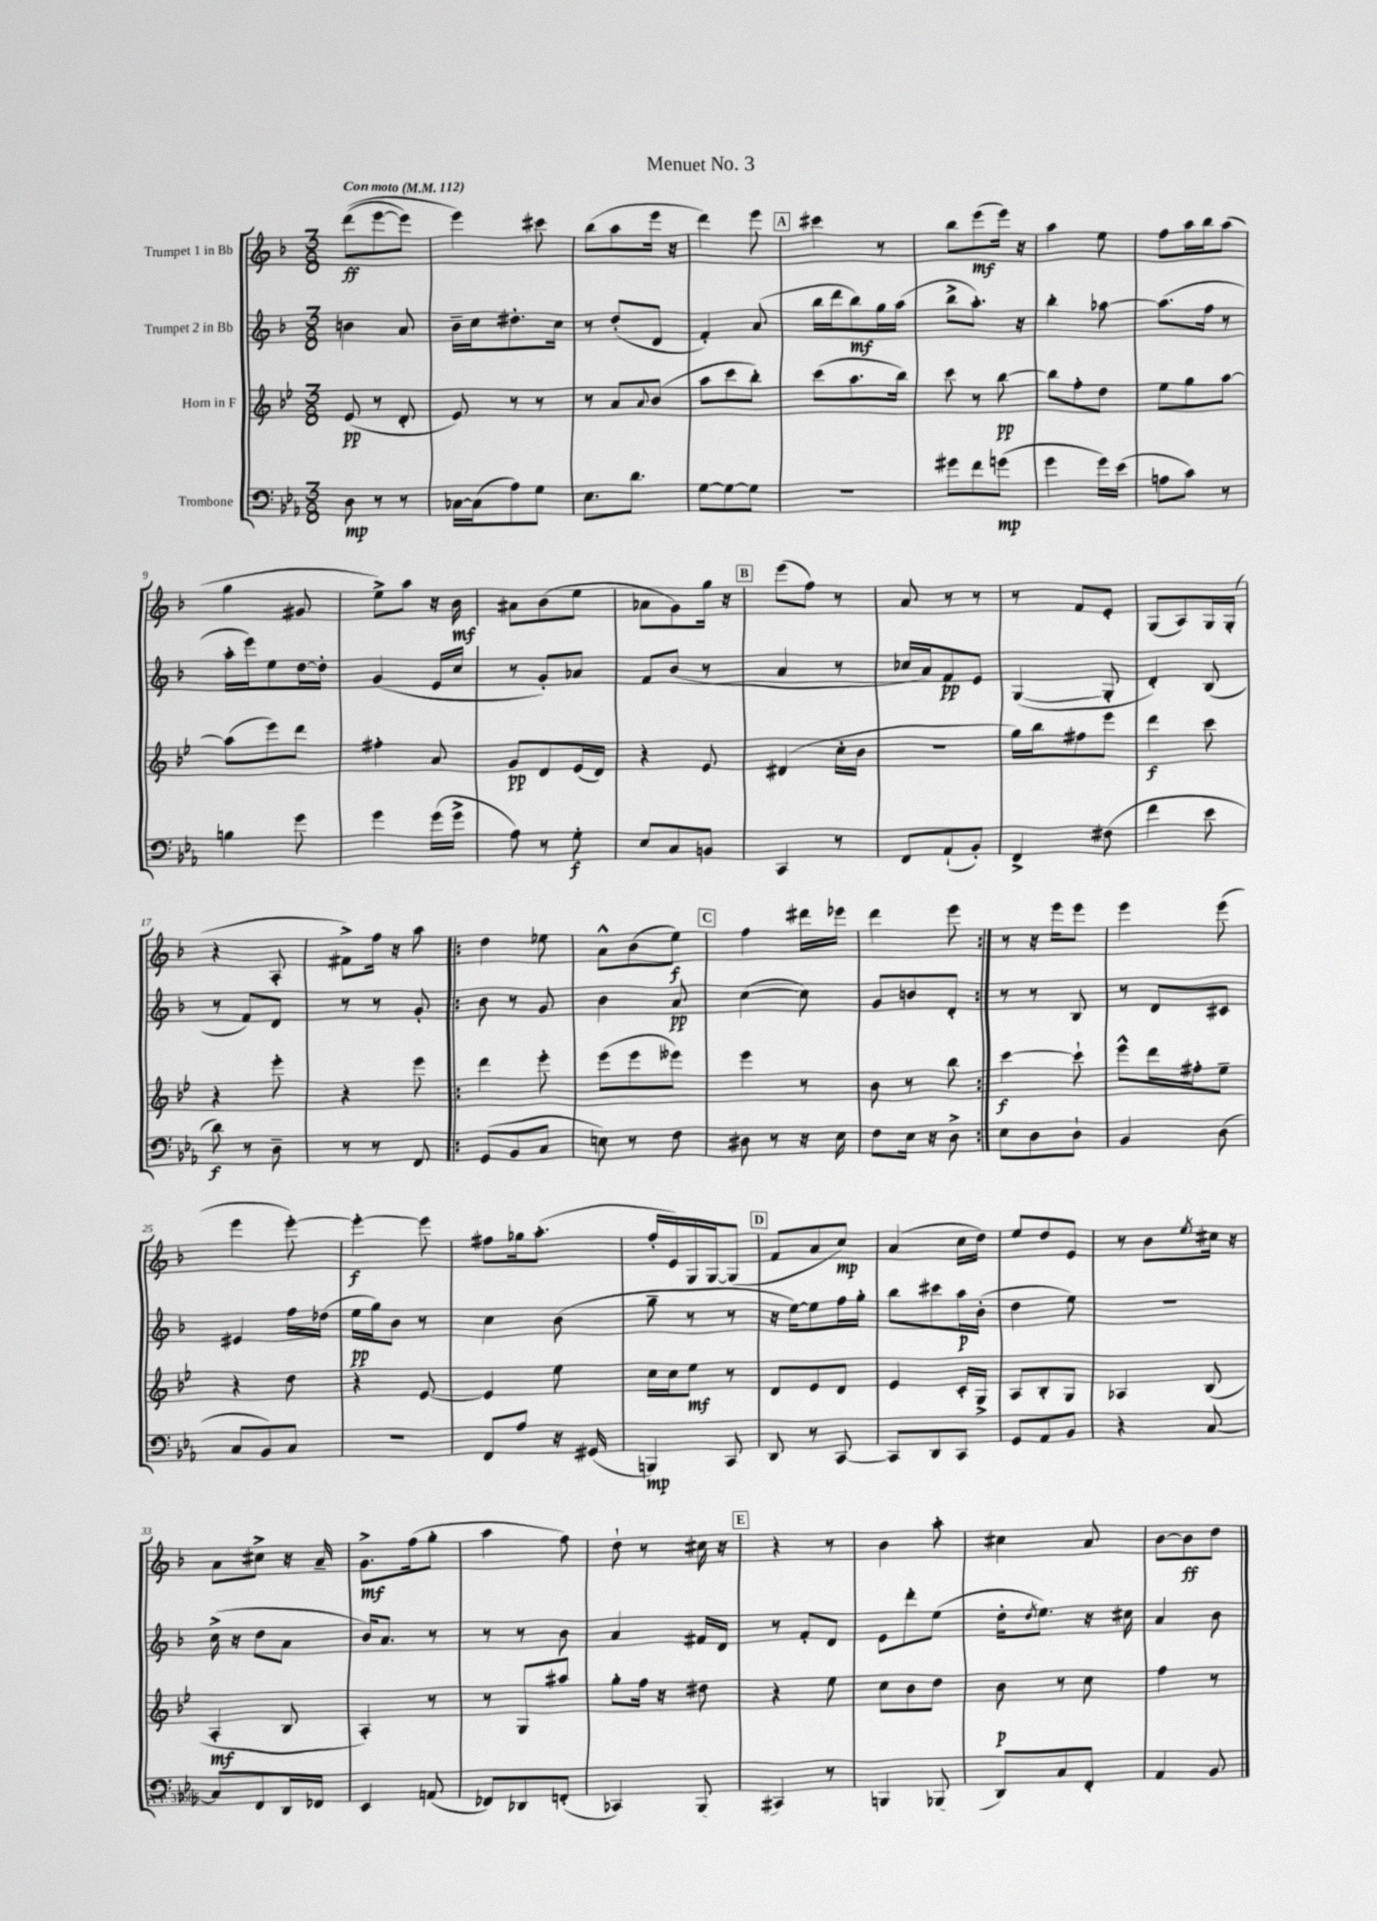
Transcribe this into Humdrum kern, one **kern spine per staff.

**kern	**dynam	**kern	**dynam	**kern	**dynam	**kern	**dynam
*part4	*part4	*part3	*part3	*part2	*part2	*part1	*part1
*staff4	*staff4	*staff3	*staff3	*staff2	*staff2	*staff1	*staff1
*I"Trombone	*	*I"Horn in F	*	*I"Trumpet 2 in Bb	*	*I"Trumpet 1 in Bb	*
*clefF4	*	*clefG2	*	*clefG2	*	*clefG2	*
*k[b-e-a-]	*	*k[b-e-]	*	*k[b-]	*	*k[b-]	*
*M3/8	*	*M3/8	*	*M3/8	*	*M3/8	*
*MM112	*	*MM112	*	*MM112	*	*MM112	*
=1	=1	=1	=1	=1	=1	=1	=1
!	!	!	!	!	!	!LO:TX:a:B:t=Con moto	!
8D\	mp	(8e-/	pp	4bn\	.	((8ddd\L	ff
8r	.	8r	.	.	.	[8eee\	.
8r	.	8d'/	.	8a/	.	8eee\J])	.
=2	=2	=2	=2	=2	=2	=2	=2
[16C-X\LL	.	8e-/)	.	16b-~\LL	.	4eee\)	.
(16C-\J]	.	.	.	16cc\J	.	.	.
8A-\)	.	8r	.	8.dd#X'\	.	.	.
8G\J	.	8r	.	.	.	8ccc#X\	.
.	.	.	.	16cc\Jk	.	.	.
=3	=3	=3	=3	=3	=3	=3	=3
8.E-\L	.	8r	.	8r	.	(8bb-\L	.
.	.	8a/L	.	(8dd'/L	.	8aa\	.
8.d\J	.	.	.	.	.	.	.
.	.	8qqa/	.	.	.	.	.
.	.	(8b-/J	.	8d/J	.	16eee\Jk	.
.	.	.	.	.	.	16r	.
=4	=4	=4	=4	=4	=4	=4	=4
[8G\L	.	8aa\L	.	4f'/)	.	4ddd\)	.
8G\_	.	8ccc\	.	.	.	.	.
8G\J]	.	8bb-'\J)	.	(8a/	.	8eee\	.
!!LO:REH:place=s1:t=A
=5	=5	=5	=5	=5	=5	=5	=5
4.r	.	(8ccc\L	.	16bb-\LL	.	4ccc#X\	.
.	.	.	.	16ddd\J	.	.	.
.	.	8.aa\	.	8bb-\)	mf	.	.
.	.	.	.	16gg\L	.	8r	.
.	.	16bb-\Jk)	.	(16aa\JJ	.	.	.
=6	=6	=6	=6	=6	=6	=6	=6
8g#X\L	.	8ccc\	.	8bb-^\L	.	8bb-\L	.
8f\	.	8r	.	8.aa'\J)	.	(8eee\	mf
(8gn\J	mp	[8bb-\	pp	.	.	16eee\Jk)	.
.	.	.	.	16r	.	16r	.
=7	=7	=7	=7	=7	=7	=7	=7
4g\	.	8bb-\L]	.	4bb-'\	.	4aa\	.
.	.	8ff'\	.	.	.	.	.
16g\LL)	.	8dd\J	.	[8aa-X\	.	8ee\	.
(16e-\JJ	.	.	.	.	.	.	.
=8	=8	=8	=8	=8	=8	=8	=8
8An\L	.	8ee-\L	.	(8.aa-\L]	.	8ff\L	.
8c\J)	.	8gg\	.	.	.	16aa\L	.
.	.	.	.	16ff\Jk	.	16bb-\J	.
8r	.	[8aa\J	.	8r	.	(8aa\J	.
!!LO:LB:g=z
=9	=9	=9	=9	=9	=9	=9	=9
4Bn\	.	(8aa\L]	.	16aa'\LL	.	4gg\	.
.	.	.	.	16eee\J)	.	.	.
.	.	8eee-\)	.	8ee\	.	.	.
8g\	.	8ddd\J	.	[16dd\L	.	8g#X/	.
.	.	.	.	16dd'\JJ]	.	.	.
=10	=10	=10	=10	=10	=10	=10	=10
4g\	.	4ff#X'\	.	(4g/	.	8ee^\L)	.
.	.	.	.	.	.	8aa\J	.
(16g\LL	.	8a/	.	16e/LL	.	16r	.
16g^\JJ	.	.	.	16cc/JJ	.	16b-\	mf
=11	=11	=11	=11	=11	=11	=11	=11
8A-\)	.	8g/L	pp	8r	.	8a#X\L	.
8r	.	8d/	.	8g'/L)	.	(8b-\	.
8G'\	f	(16e-/L	.	8a-X/J	.	8ee\J	.
.	.	16d/JJ)	.	.	.	.	.
=12	=12	=12	=12	=12	=12	=12	=12
8E-/L	.	4r	.	8f/L	.	8a-X\L	.
8C/	.	.	.	(8b-/J	.	8g\)	.
8BBn/J	.	8e-/	.	8r	.	16gg\Jk	.
.	.	.	.	.	.	16r	.
!!LO:REH:place=s1:t=B
=13	=13	=13	=13	=13	=13	=13	=13
4CC/	.	(4d#X/	.	4a/	.	(8eee\L	.
.	.	.	.	.	.	8ff\J)	.
8r	.	16cc'\LL	.	8r	.	8r	.
.	.	16b-\JJ	.	.	.	.	.
=14	=14	=14	=14	=14	=14	=14	=14
8FF/L	.	4.r	.	16cc-X/LL	.	8a/	.
.	.	.	.	16a/J)	.	.	.
(8AA-`/	.	.	.	8f/	pp	8r	.
8BB-'/J)	.	.	.	8e/J	.	8r	.
=15	=15	=15	=15	=15	=15	=15	=15
4FF^/	.	16gg\LL)	.	([4G/	.	8r	.
.	.	16bb-\J	.	.	.	.	.
.	.	8ff#X\	.	.	.	8f/L	.
(8F#X\	.	8eee-\J	.	8G'/]	.	8e'/J	.
=16	=16	=16	=16	=16	=16	=16	=16
4f\	.	4ddd\	f	4d'/)	.	(8G/L	.
.	.	.	.	.	.	8A/)	.
8e-\	.	8ccc\	.	(8B-/	.	16G/L	.
.	.	.	.	.	.	(16G'/JJ	.
!!LO:LB:g=z
=17	=17	=17	=17	=17	=17	=17	=17
8d\)	f	4r	.	8r	.	4r	.
8r	.	.	.	8f/L)	.	.	.
8D~\	.	8eee-'\	.	8d/J	.	8A'/	.
=18	=18	=18	=18	=18	=18	=18	=18
8r	.	4r	.	8r	.	8f#X^\L)	.
8r	.	.	.	8r	.	16ff\Jk	.
.	.	.	.	.	.	16r	.
8FF/	.	8eee-\	.	8g'/	.	8aa\	.
=19!|:	=19!|:	=19!|:	=19!|:	=19!|:	=19!|:	=19!|:	=19!|:
(8GG/L	.	4ddd\	.	8b-\	.	4dd\	.
8BB-/	.	.	.	8r	.	.	.
8C/J	.	8eee-'\	.	8g/	.	8ee-X\	.
=20	=20	=20	=20	=20	=20	=20	=20
8En\)	.	(8eee-\L	.	4b-\	.	8a^^\L	.
8r	.	8eee-\	.	.	.	(8b-\	.
8F\	.	8eee--X\J)	.	8a/	pp	8ee\J)	f
!!LO:REH:place=s1:t=C
=21	=21	=21	=21	=21	=21	=21	=21
8D#X\	.	4eee-\	.	([4cc\	.	4ff\	.
8r	.	.	.	.	.	.	.
16r	.	8r	.	8cc\])	.	16ddd#X\LL	.
16E-\	.	.	.	.	.	16eee-X\JJ	.
=22	=22	=22	=22	=22	=22	=22	=22
8F\L	.	8b-\	.	8g/L	.	4ddd\	.
16E-\Jk	.	8r	.	8bn/	.	.	.
16r	.	.	.	.	.	.	.
8D^\	.	8bb-\	.	8d'/J	.	8eee\	.
=23:|!	=23:|!	=23:|!	=23:|!	=23:|!	=23:|!	=23:|!	=23:|!
8E-\L	.	[4ccc\	f	8r	.	8r	.
8D\	.	.	.	8r	.	16r	.
.	.	.	.	.	.	16eee\KL	.
8D`\J	.	8ccc`\]	.	8B-/	.	8eee\J	.
=24	=24	=24	=24	=24	=24	=24	=24
4BB-/	.	8eee-^^\L	.	8r	.	4eee\	.
.	.	16ddd\L	.	8d/L	.	.	.
.	.	16ff#X'\J	.	.	.	.	.
(8D\	.	8ee-~\J	.	8c#X/J	.	(8eee\	.
!!LO:LB:g=z
=25	=25	=25	=25	=25	=25	=25	=25
8C/L	.	4r	.	4e#X/	.	4eee\	.
8BB-/)	.	.	.	.	.	.	.
8C/J	.	8dd\	.	16ff\LL	.	[8eee'\)	.
.	.	.	.	(16dd-X\JJ	.	.	.
=26	=26	=26	=26	=26	=26	=26	=26
4.r	.	4r	.	16ee\LL	pp	4eee'\_	f
.	.	.	.	16gg\J)	.	.	.
.	.	.	.	8b-\J	.	.	.
.	.	[8e-/	.	8r	.	8eee\]	.
=27	=27	=27	=27	=27	=27	=27	=27
8FF/L	.	4e-/]	.	4cc\	.	8ff#X\L	.
8A-/J	.	.	.	.	.	16gg-X\k	.
.	.	.	.	.	.	(8.aa'\J	.
16r	.	8ee-\	.	(8b-\	.	.	.
(16GG#X/	.	.	.	.	.	.	.
=28	=28	=28	=28	=28	=28	=28	=28
4BBBn/)	mp	16cc\LL	.	8gg~\	.	16ff'/LL	.
.	.	16cc\J	.	.	.	16e/)	.
.	.	8ee-\J	mf	8r	.	16G/	.
.	.	.	.	.	.	[16G/J	.
8CC/	.	8r	.	8r	.	(8G/J]	.
!!LO:REH:place=s1:t=D
=29	=29	=29	=29	=29	=29	=29	=29
8DD/	.	8d/L	.	16r	.	8f/L	.
.	.	.	.	[16ee\KL)	.	.	.
8r	.	8e-/	.	8ee\]	.	8a/	.
[8CC/	.	8d/J	.	16ff\L	.	8cc/J)	mp
.	.	.	.	16gg'\JJ	.	.	.
=30	=30	=30	=30	=30	=30	=30	=30
8CC/L]	.	4e-/	.	8bb-\L	.	(4a/	.
8DD/	.	.	.	8ccc#X\	.	.	.
8CC/J	.	16c'/LL	.	16aa\L	p	16cc\LL	.
.	.	16G^/JJ	.	(16b-'\JJ	.	16dd\JJ)	.
=31	=31	=31	=31	=31	=31	=31	=31
8GG/L	.	8A/L	.	4dd\	.	8ee/L	.
8AA-/	.	8B-'/	.	.	.	8dd/	.
8BB-/J	.	8G/J	.	8ee\)	.	8e/J	.
=32	=32	=32	=32	=32	=32	=32	=32
4r	.	4A-X/	.	4.r	.	8r	.
.	.	.	.	.	.	8b-\L	.
.	.	.	.	.	.	8qee/	.
[8C/	.	(8B-/	.	.	.	16cc#X\Jk	.
.	.	.	.	.	.	16r	.
!!LO:LB:g=z
=33	=33	=33	=33	=33	=33	=33	=33
8C/L]	.	4A'/	mf	(16cc^\	.	8a\L	.
.	.	.	.	16r	.	.	.
8FF/	mf	.	.	8dd\L	.	8cc#X^\J	.
16DD/L	.	8B-/	.	8a\J	.	16r	.
16FF-X/JJ	.	.	.	.	.	16a~/	.
=34	=34	=34	=34	=34	=34	=34	=34
4EE-/	.	4A'/)	.	16b-/KL)	.	8.g^\L	mf
.	.	.	.	8.a/J	.	.	.
.	.	.	.	.	.	(16ff\k	.
(8AAn/	.	8r	.	8r	.	8gg'\J	.
=35	=35	=35	=35	=35	=35	=35	=35
8FF-X/L)	.	8r	.	8r	.	4aa\	.
8DD-X/	.	8G/L	.	8r	.	.	.
(8FFn'/J	.	8aa#X/J	.	8b-\	.	8ff\)	.
=36	=36	=36	=36	=36	=36	=36	=36
4CC-X/)	.	8gg'\L	.	4a/	.	8dd`\	.
.	.	16ff\Jk	.	.	.	8r	.
.	.	16r	.	.	.	.	.
(8BBB-/	.	8dd#X\	.	16f#X/LL	.	16cc#X\	.
.	.	.	.	16d/JJ	.	16r	.
!!LO:REH:place=s1:t=E
=37	=37	=37	=37	=37	=37	=37	=37
4CC#X/)	.	4r	.	8r	.	4r	.
.	.	.	.	8f'/L	.	.	.
8r	.	8ee-\	.	8d/J	.	8r	.
=38	=38	=38	=38	=38	=38	=38	=38
4BBBn/	.	8cc\L	.	8e\L	.	4b-\	.
.	.	8b-\	.	8ddd'\	.	.	.
(8BBB-X/	p	8dd\J	.	(8ee\J	.	8aa'\	.
=39	=39	=39	=39	=39	=39	=39	=39
8DD/L)	.	8b-\	p	16dd'\KL	.	4cc#X\	.
.	.	.	.	8qdd/	.	.	.
.	.	.	.	8.ee\J)	.	.	.
8C/	.	8r	.	.	.	.	.
8FF'/J	.	8cc\	.	16r	.	8a/	.
.	.	.	.	16cc#X\	.	.	.
=40	=40	=40	=40	=40	=40	=40	=40
4AA-/	.	4ff\	.	4a/	.	[8b-\L	.
.	.	.	.	.	.	8b-\]	ff
8BB-/	.	8r	.	8b-\	.	8dd\J	.
==	==	==	==	==	==	==	==
*-	*-	*-	*-	*-	*-	*-	*-
